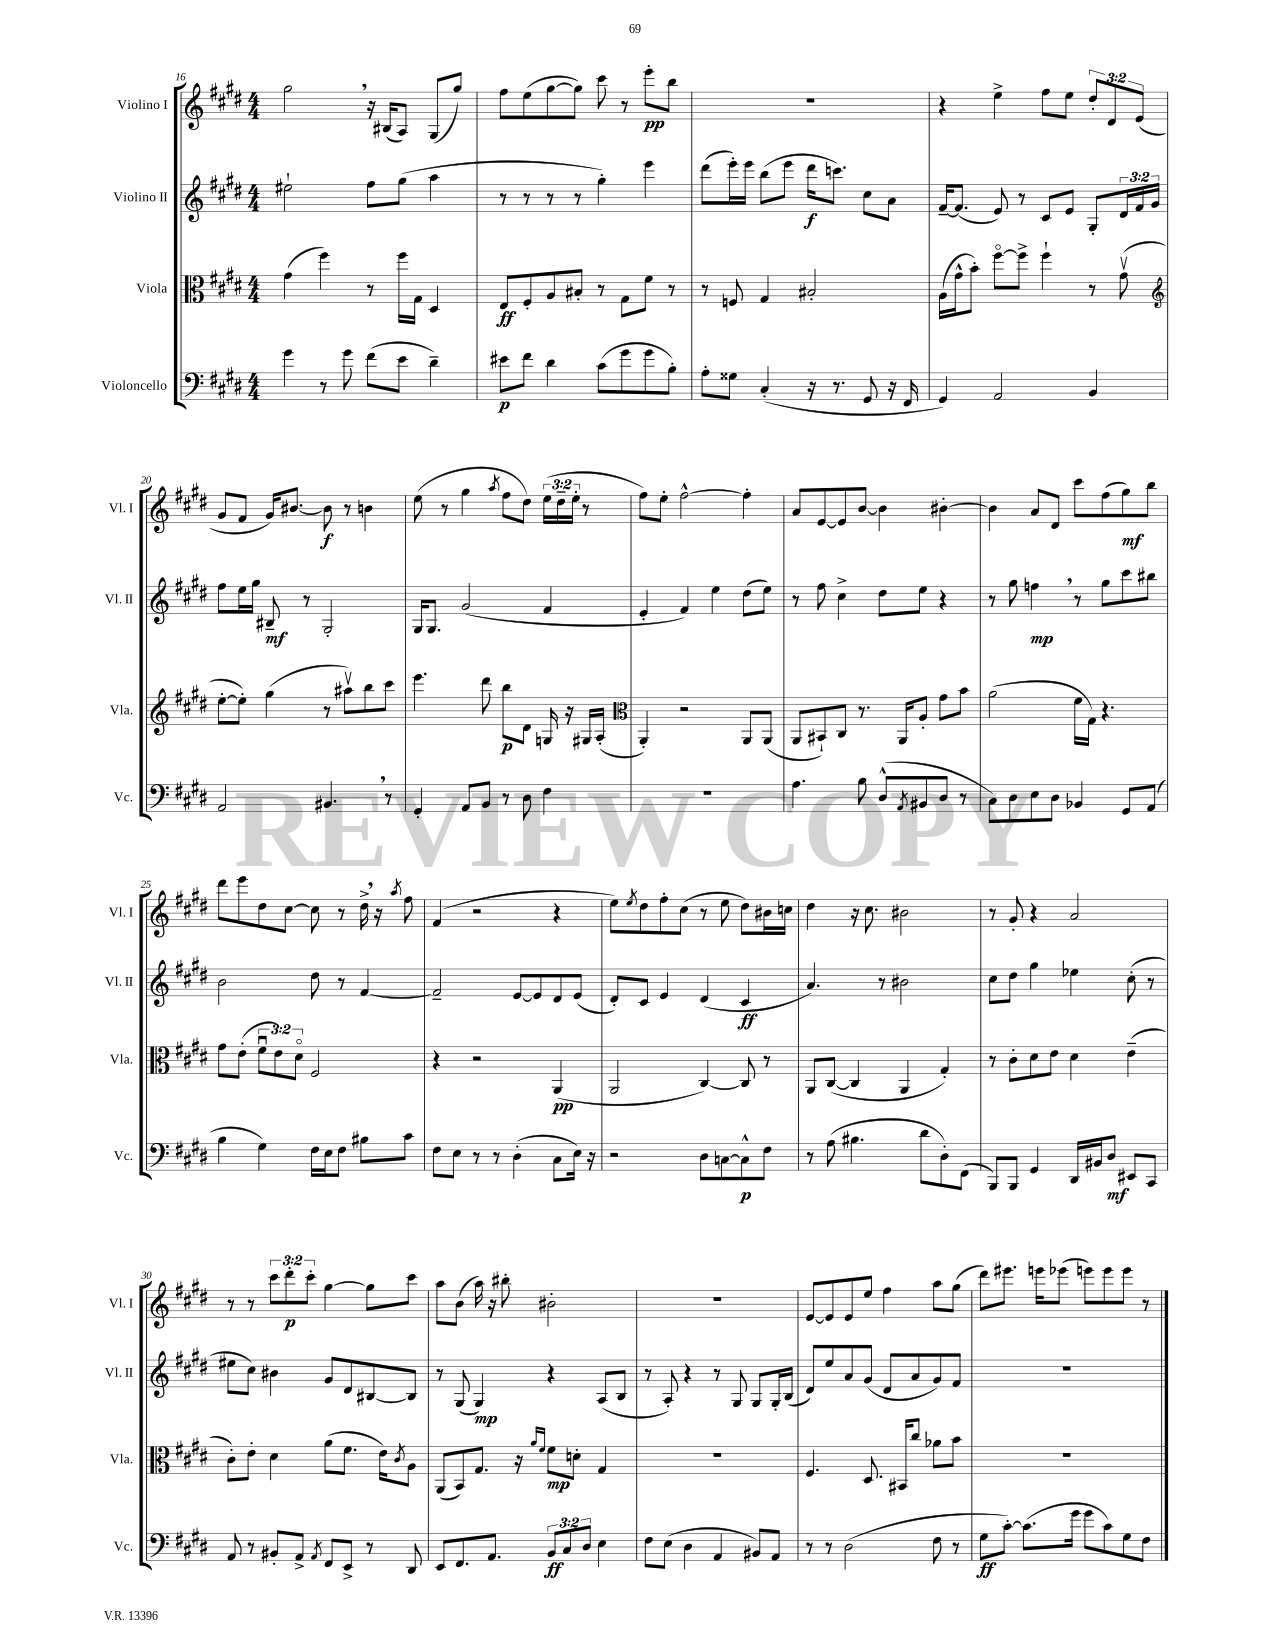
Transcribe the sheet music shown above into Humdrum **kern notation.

**kern	**kern	**kern	**kern
*staff4	*staff3	*staff2	*staff1
*clefF4	*clefC3	*clefG2	*clefG2
*k[f#c#g#d#]	*k[f#c#g#d#]	*k[f#c#g#d#]	*k[f#c#g#d#]
*M4/4	*M4/4	*M4/4	*M4/4
4g#	(4g#	2ee#`	2gg#
8r	4ff#)	.	.
8g#	.	.	.
(8f#	8r	8ff#	16r
.	.	.	(16B#
8e	16ff#	(8gg#	8A)
.	16G#	.	.
4d#~)	4D#	4aa	(8G#
.	.	.	8gg#)
=	=	=	=
8e#	8E	8r	8ff#
8f#	8F#'	8r	(8ee
4d#	8A	8r	[8gg#
.	8B#'	8r	8gg#])
(8c#	8r	4gg#')	8ccc#
8g#	8G#	.	8r
8g#	8f#	4eee	8eee'
8B')	8r	.	8bb
=	=	=	=
8A'	8r	(8ddd#	1r
8G##	8F	16eee')	.
.	.	16eee	.
(4C#'	4G#	(8bb	.
.	.	8eee	.
16r	2B#'	16ddd#	.
8.r	.	8.ccc)	.
8GG#	.	8cc#	.
16r	.	8a	.
16FF#	.	.	.
=	=	=	=
4GG#)	(16A	[16f#~	4r
.	16g#^^	(8.f#]	.
.	8b')	.	.
2AA	[8ff#o	8e)	4ee^
.	8ff#^]	8r	.
.	4ff#`	8c#	8ff#
.	.	8e	8ee
4BB	8r	8G#'	12dd#'
.	.	.	12d#
.	(8g#v	24d#	.
.	.	24f#	(12e
.	.	24g#	.
=	=	=	=
*	*clefG2	*	*
2AA	[8ee'	8ff#	8g#
.	8ee'])	16ee	8f#
.	.	16gg#	.
.	(4gg#	8B#~	16g#)
.	.	.	[8.b#
.	.	8r	.
4.BB#	8r	2G#'	8b#]
.	8aa#v)	.	8r
.	8bb	.	4b
8r	8ccc#	.	.
=	=	=	=
4GG#'	4.eee	16G#	(8ee
.	.	8.G#	.
.	.	.	8r
8AA	.	(2g#	4gg#
8BB	8ddd#	.	.
.	.	.	8qaa
8r	8bb	.	8ff#
8D#	8d#	.	8dd#)
4F#	16G	4f#	(24ee
.	.	.	24dd#~
.	16r	.	.
.	.	.	24ee'
.	16G#	.	8r
.	(16A'	.	.
=	=	=	=
*	*clefC3	*	*
1r	4AA')	4e'	8ff#)
.	.	.	8ee'
.	2r	4f#)	[2ff#^^
.	.	4ee	.
.	8AA	(8dd#	4ff#']
.	(8AA	8ee)	.
=	=	=	=
4.A	8AA	8r	8a
.	8BB#`)	8ff#	[8e
.	8C#	4cc#^	8e]
8B	8.r	.	[8b
(8D#^^	.	8dd#	4b]
.	16AA	.	.
8qAA	.	.	.
8BB#	8A'	8ee	.
8D#	8g#	4r	[4b#'
8r	8b	.	.
=	=	=	=
8C#)	(2a	8r	4b#]
8D#	.	8gg#	.
8E	.	4ff	8a
8D#	.	.	8d#
4BB-	16f#	8r	8ccc#
.	16G#)	.	.
.	4.r	8gg#	(8ff#
8GG#	.	8ccc#	8gg#)
(8AA	.	8bb#	8bb
=	=	=	=
4B	8g#	2b	8ddd#
.	(8e'	.	8eee
4G#)	12f#u	.	8dd#
.	12e)	.	.
.	.	.	[8cc#
.	12d#o	.	.
16F#	2F#	8dd#	8cc#]
16E	.	.	.
8F#	.	8r	8r
8B#	.	[4f#	16dd#^
.	.	.	16r
.	.	.	8qaa
8c#	.	.	8ff#
=	=	=	=
8F#	4r	2f#~]	(4f#
8E	.	.	.
8r	2r	.	2r
8r	.	.	.
(4D#'	.	[8e	.
.	.	8e]	.
8C#	(4AA	8d#	4r
16E)	.	(8e	.
16r	.	.	.
=	=	=	=
2r	2AA	8d#')	8ee)
.	.	.	8qee
.	.	8c#	8dd#
.	.	4e	8ff#'
.	.	.	(8cc#
8D#	[4C#)	(4d#	8r
[8C	.	.	8ee
8C^^]	8C#]	4c#	8dd#)
8F#	8r	.	16b#
.	.	.	16cc
=	=	=	=
8r	8AA	4.a)	4dd#
(8A	([8C#	.	.
4.B#	4C#]	.	16r
.	.	.	8.cc#
.	.	8r	.
.	4AA	2b#	2b#
8d#	.	.	.
8D#')	4G#')	.	.
(8FF#	.	.	.
=	=	=	=
8BBB)	8r	8cc#	8r
8BBB	8c#'	8dd#	8g#'
4GG#	8d#	4gg#	4r
.	8e	.	.
16DD#	4d#	4ee-	2a
16BB#	.	.	.
8D#	.	.	.
8EE#	(4e~	(8cc#'	.
8CC#	.	8r	.
=	=	=	=
8AA	8c#')	8ee#	8r
8r	8e'	8cc#)	8r
8BB#'	4d#	4b#	12ccc#
.	.	.	12ddd#'
8AA^	.	.	.
.	.	.	12ccc#'
8qAA	.	.	.
8FF#	(8a	8g#	[4gg#
8EE^	8.f#	8d#	.
8r	.	[8B#	8gg#]
.	16e)	.	.
.	8qc#	.	.
8DD#	8A	8B#]	8ccc#
=	=	=	=
8EE	(8AA	8r	8aa
8.FF#	8BB)	(8G#	(8b
.	8.G#	4G#)	16aa)
8.AA	.	.	16r
.	.	.	8bb#'
.	16r	.	.
.	16qqa	.	.
.	16qqf#	.	.
12BB	8f#	4r	2b#'
12C#	.	.	.
.	8d'	.	.
12D#	.	.	.
4E	4G#	(8A	.
.	.	8B	.
=	=	=	=
8F#	1r	8r	1r
(8E	.	8A')	.
4D#	.	4r	.
4AA	.	8r	.
.	.	8G#	.
8BB#)	.	8G#	.
8AA	.	16G#'	.
.	.	(16B	.
=	=	=	=
8r	4.F#	8d#)	[8e
8r	.	8ee	8e]
(2D#	.	8a	8e
.	8.D#	(8g#	8ee
.	.	8d#	4ff#
.	16BB#	.	.
.	8cc#	8a	.
8F#	8a-	8g#)	8aa
8r	8b	8f#	(8gg#
=	=	=	=
8G#	1r	1r	8ddd#)
[8c#')	.	.	8.eee#
(8.c#]	.	.	.
.	.	.	16eee
.	.	.	(8eee-
16g#	.	.	.
8g#	.	.	8eee)
8c#)	.	.	8eee
8G#	.	.	8eee
8F#	.	.	8r
==	==	==	==
*-	*-	*-	*-
